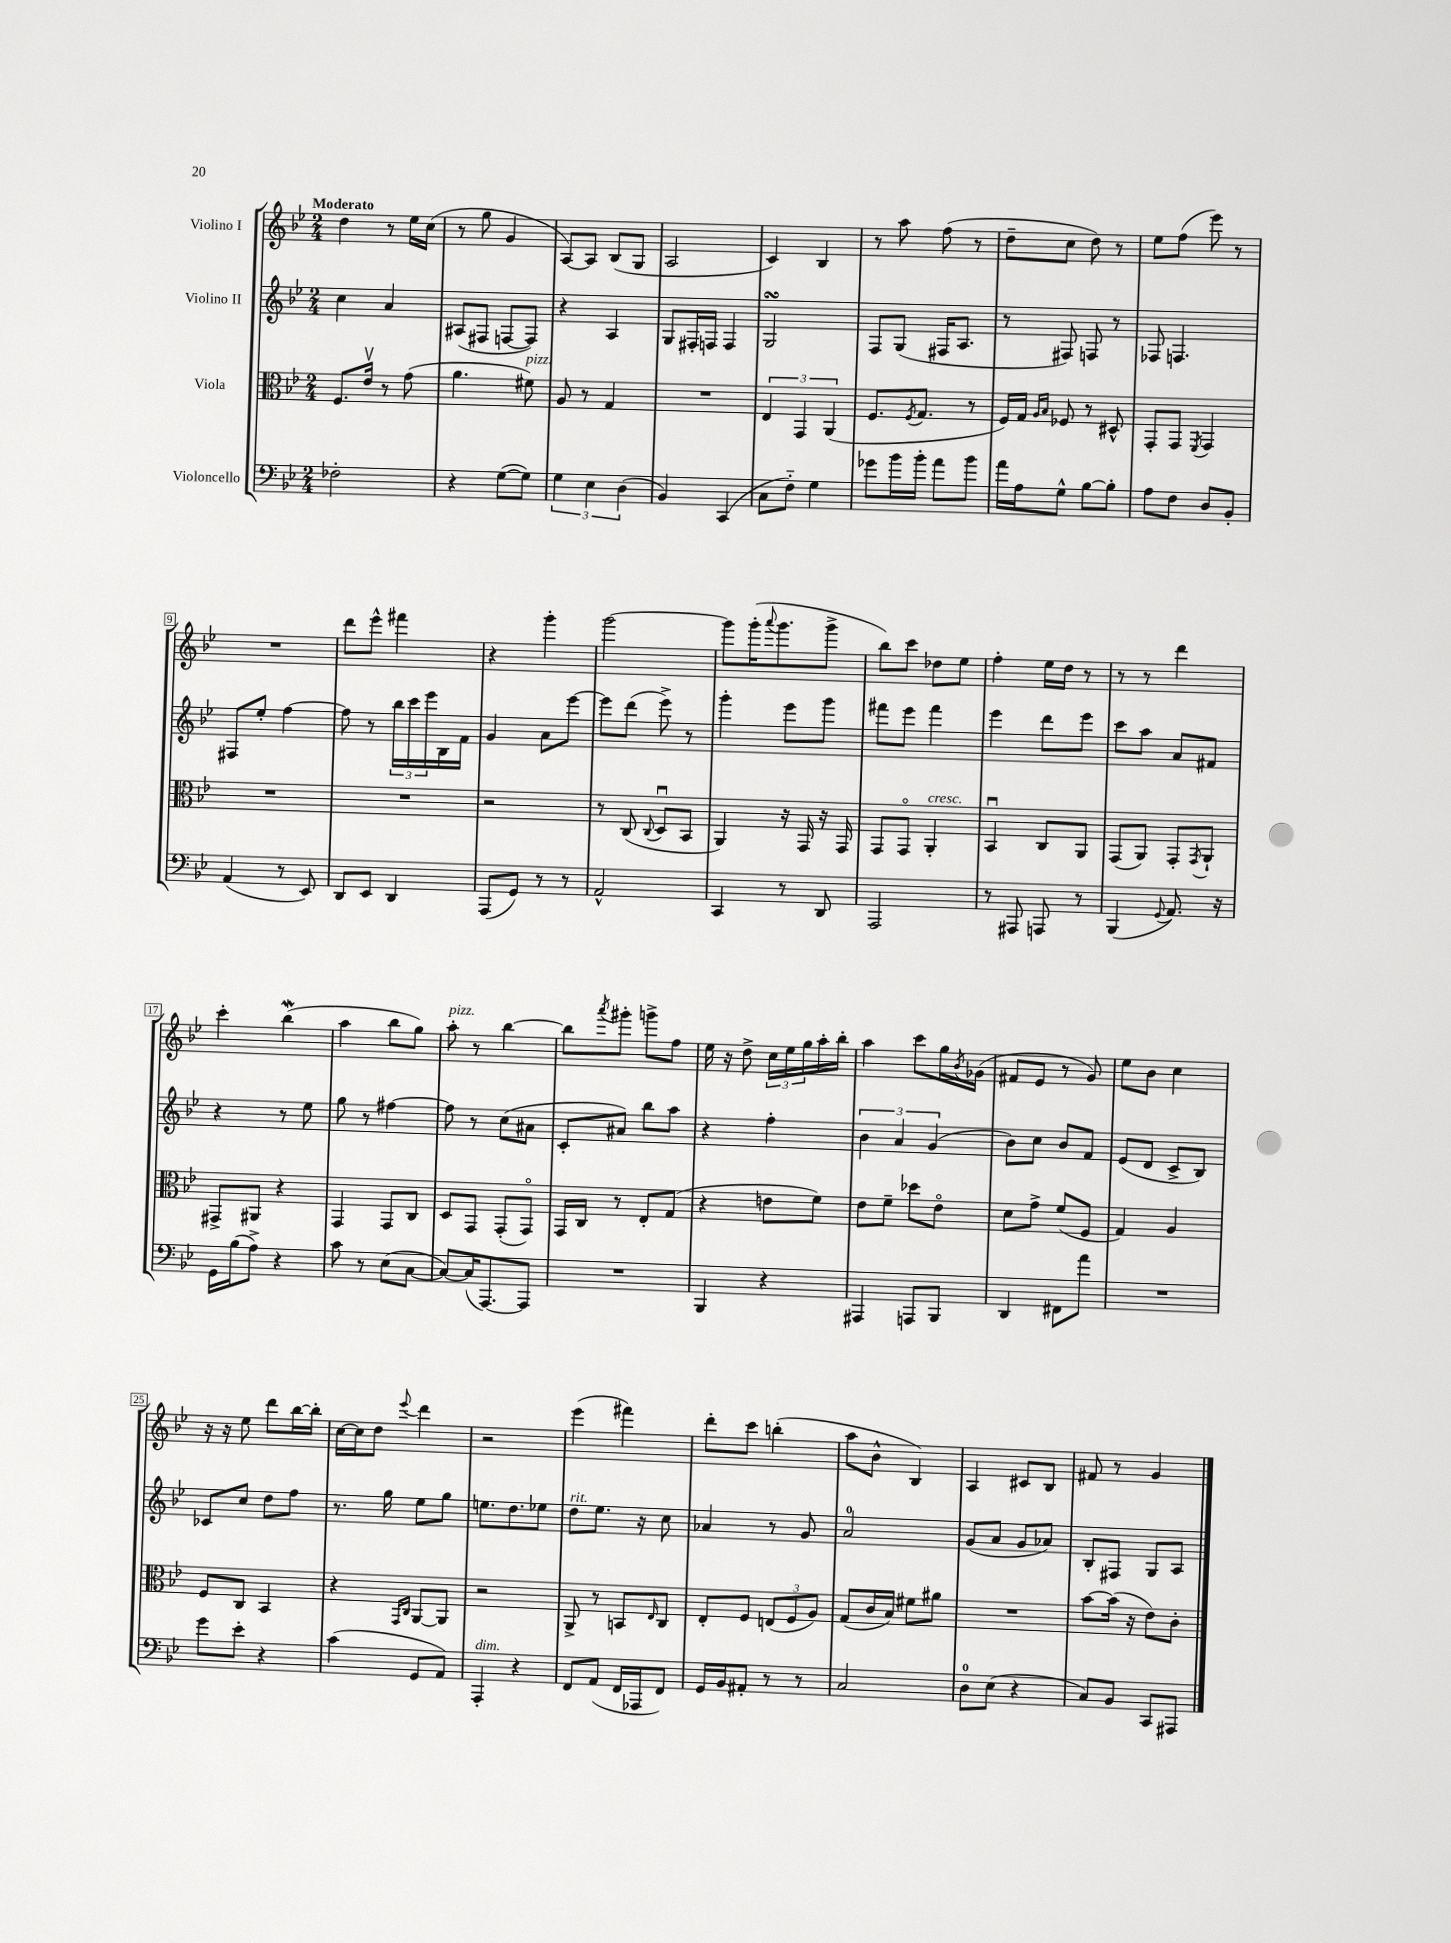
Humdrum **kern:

**kern	**kern	**kern	**kern
*part4	*part3	*part2	*part1
*staff4	*staff3	*staff2	*staff1
*I"Violoncello	*I"Viola	*I"Violino II	*I"Violino I
*clefF4	*clefC3	*clefG2	*clefG2
*k[b-e-]	*k[b-e-]	*k[b-e-]	*k[b-e-]
*M2/4	*M2/4	*M2/4	*M2/4
=1	=1	=1	=1
!	!	!	!LO:TX:a:B:t=Moderato
2F-X'\	8.F/L	4cc\	4dd\
.	16e-v/Jk	.	.
.	8r	4a/	8r
.	(8g\	.	16ee-\LL
.	.	.	(16cc\JJ
=2	=2	=2	=2
4r	4.a\	(8A#X/L	8r
.	.	8F#X/J	8gg\
([8G\L	.	[8Fn/L	4g/
!	!LO:TX:a:i:t=pizz.	!	!
8G\J])	8f#X\)	8F/J])	.
=3	=3	=3	=3
6G\	8A/	4r	[8A/L)
.	8r	.	8A/J]
6E-\	.	.	.
.	4G/	4A/	(8B-/L
(6D\	.	.	.
.	.	.	8G/J
=4	=4	=4	=4
4BB-/)	2r	8G/L	2A/
.	.	16F#X'/L	.
.	.	16Fn/JJ	.
(4CC/	.	4F/	.
=5	=5	=5	=5
8C\L	6E-/	2GsSSS/	4c/)
8F\J)	.	.	.
.	6GG/	.	.
4G\	.	.	4B-/
.	(6AA/	.	.
=6	=6	=6	=6
8g-X\L	8.F/L	8F/L	8r
16b-\L	.	(8G/J	8aa\
.	8qF/	.	.
16b-'\JJ	8.G/J	.	.
8a\L	.	16F#X/KL	(8ff\
.	.	8.A/J	.
8b-\J	8r	.	8r
=7	=7	=7	=7
16a\LL	16F/LL)	8r	8dd~\L
16A\J	16G/JJ	.	.
.	16qqA/LL	.	.
.	16qqB-/JJ	.	.
8G^^\J	8F-X/	8F#X/)	8cc\J
[8B-\L	8r	8Fn/	8dd\)
8B-'\J]	8D#X^^/	8r	8r
=8	=8	=8	=8
8A\L	8GG'/L	8F-X/	8ee-\L
8F\J	8GG/J	4.Fn/	(8ff\J
.	8qFF/	.	.
8D/L	4GG/	.	8eee-\)
8BB-'/J	.	.	8r
!!LO:LB:g=z
=9	=9	=9	=9
(4AA/	2r	8F#X/L	2r
.	.	8ee-'/J	.
8r	.	[4ff\	.
8EE-/)	.	.	.
=10	=10	=10	=10
8DD/L	2r	8ff\]	8ddd\L
8EE-/J	.	8r	8eee-^^\J
4DD/	.	24bb-\LL	4fff#X\
.	.	24ccc\	.
.	.	24eee-\	.
.	.	16B-\	.
.	.	16f\JJ	.
=11	=11	=11	=11
(8AAA/L	2r	4g/	4r
8GG/J)	.	.	.
8r	.	8a\L	4ggg'\
8r	.	[8eee-\J	.
=12	=12	=12	=12
2AA^^/	8r	8eee-\L]	[2ggg\
.	(8C/	(8ddd\J	.
.	8qqC/	.	.
.	8Du/L	8eee-^\)	.
.	8BB-/J	8r	.
=13	=13	=13	=13
4CC/	4AA/)	4ggg'\	8ggg\L]
.	.	.	(16ggg'\K
.	.	.	8qqaaa/
.	.	.	8.ggg\
8r	16r	8eee-\L	.
.	16GG/	.	.
8DD/	16r	8ggg\J	8ggg^\J
.	16GG/	.	.
=14	=14	=14	=14
2AAA/	8GG/L	8fff#X\L	8bb-\L)
.	8GG/J	8eee-\J	8ccc\J
!	!LO:TX:a:i:t=cresc.	!	!
.	4AA'/	4fff#\	8dd-X\L
.	.	.	8ee-\J
=15	=15	=15	=15
8r	4BB-u/	4eee-\	4ff'\
8AAA#X/	.	.	.
8AAAn/	8C/L	8ddd\L	16ee-\LL
.	.	.	16dd\JJ
8r	8AA/J	8eee-\J	8r
=16	=16	=16	=16
(4BBB-/	(8GG/L	8ccc\L	8r
.	8AA/J)	8aa\J	8r
8qqGG/	.	.	.
8.AA/)	8GG'/L	8a/L	4ddd\
.	8qGG/	.	.
.	8AA`/J	8f#X/J	.
16r	.	.	.
!!LO:LB:g=z
=17	=17	=17	=17
16GG\LL	8GG#X^/L	4r	4ccc'\
(16B-\J	.	.	.
8A^\J)	8AA#X/J	.	.
4r	4r	8r	(4bb-w\
.	.	8ee-\	.
=18	=18	=18	=18
8c\	4GG/	8gg\	4aa\
8r	.	8r	.
(8E-\L	8GG/L	[4ff#X\	8bb-\L
[8C\J	8C/J	.	8gg\J)
=19	=19	=19	=19
!	!	!	!LO:TX:a:i:t=pizz.
8C/L_)	8D/L	8ff#\]	8aa'\
(16C/K]	8GG/J	8r	8r
[8.AAA/)	.	.	.
.	(8GG'/L	(8cc\L	[4bb-\
8AAA/J]	8GG/J)	8a#X\J	.
=20	=20	=20	=20
2r	16GG/LL	8c'/L	8bb-\L]
.	16C/JJ	.	.
.	.	.	8qaaa/
.	8r	8a#X/J)	8ggg#X'\J
.	8E-'/L	8bb-\L	8gggn^\L
.	(8G/J	8aa\J	8ff\J
=21	=21	=21	=21
4BBB-/	4r	4r	16ee-\
.	.	.	16r
.	.	.	8dd^\
4r	8en\L	4ff'\	24cc\LL
.	.	.	24ee-\
.	.	.	24gg\
.	8f\J)	.	16aa'\
.	.	.	16bb-'\JJ
=22	=22	=22	=22
4AAA#X/	8e-\L	6b-\	4aa\
.	8f~\J	.	.
.	.	6a/	.
8AAAn/L	8dd-X\L	.	8ccc\L
.	.	(6g/	.
8BBB-/J	8e-\J	.	16gg\L
.	.	.	8qb-/
.	.	.	(16g-X\JJ
=23	=23	=23	=23
4DD/	8d\L	8b-\L)	8f#X/L
.	8g^\J	8cc\J	8e-/J
8FF#X\L	(8f/L	8b-/L	8r
8a\J	8F/J	8f/J	8g/)
=24	=24	=24	=24
2r	4G/)	(8e-/L	8ee-\L
.	.	8d/J	8b-\J
.	4A/	8c^/L	4cc\
.	.	8B-/J)	.
!!LO:LB:g=z
=25	=25	=25	=25
8g\L	8F/L	8c-X/L	16r
.	.	.	16r
8e-'\J	8C/J	8cc/J	8ee-\
4r	4BB-/	8dd\L	8ddd\L
.	.	8ff\J	[16bb-\L
.	.	.	16bb-'\JJ]
=26	=26	=26	=26
(4c\	4r	8.r	[16cc\LL
.	.	.	16cc\J]
.	.	.	8dd\J
.	.	16gg\	.
.	16qqGG/LL	.	.
.	16qqC/JJ	.	8qqeee-/
8GG/L	[8AA/L	8ee-\L	4ddd\
8AA/J)	8AA/J]	8gg\J	.
=27	=27	=27	=27
!LO:TX:a:i:t=dim.	!	!	!
4AAA'/	2r	8.een\L	2r
.	.	8.dd\	.
4r	.	.	.
.	.	8ee-X\J	.
=28	=28	=28	=28
!	!	!LO:TX:a:i:t=rit.	!
8FF/L	8AA^/	8dd\L	(4eee-\
(8AA/J	8r	8.ee-\J	.
16FF/LL	8BBn/L	.	4fff#X\)
16AAA-X/J	.	16r	.
.	16qqE-/	.	.
8FF/J)	8C/J	8cc\	.
=29	=29	=29	=29
16GG/LL	8E-'/L	4a-X/	8ddd'\L
16BB-/J	.	.	.
8AA#X'/J	8F/J	.	8ccc\J
8r	(12En/L	8r	(4bbn'\
.	12F/	.	.
8r	.	8g/	.
.	12A/J)	.	.
=30	=30	=30	=30
2C/	(8G/L	2a/	8aa\L
.	16c/L	.	8b-^^\J
.	16B-/JJ)	.	.
.	8f#X\L	.	4B-/)
.	8a#X\J	.	.
=31	=31	=31	=31
8D\L	2r	(8g/L	4A/
(8E-\J	.	8a/J	.
4r	.	8g/L	8c#X/L
.	.	8a-X/J)	8B-/J
=32	=32	=32	=32
8C/L)	[8b-\L	8B-'/L	8f#X/
8BB-/J	(16b-\Jk]	8F#X/J	8r
.	16r	.	.
8CC/L	8e-\L)	8G/L	4g/
8AAA#X/J	8c'\J	8A/J	.
==	==	==	==
*-	*-	*-	*-
